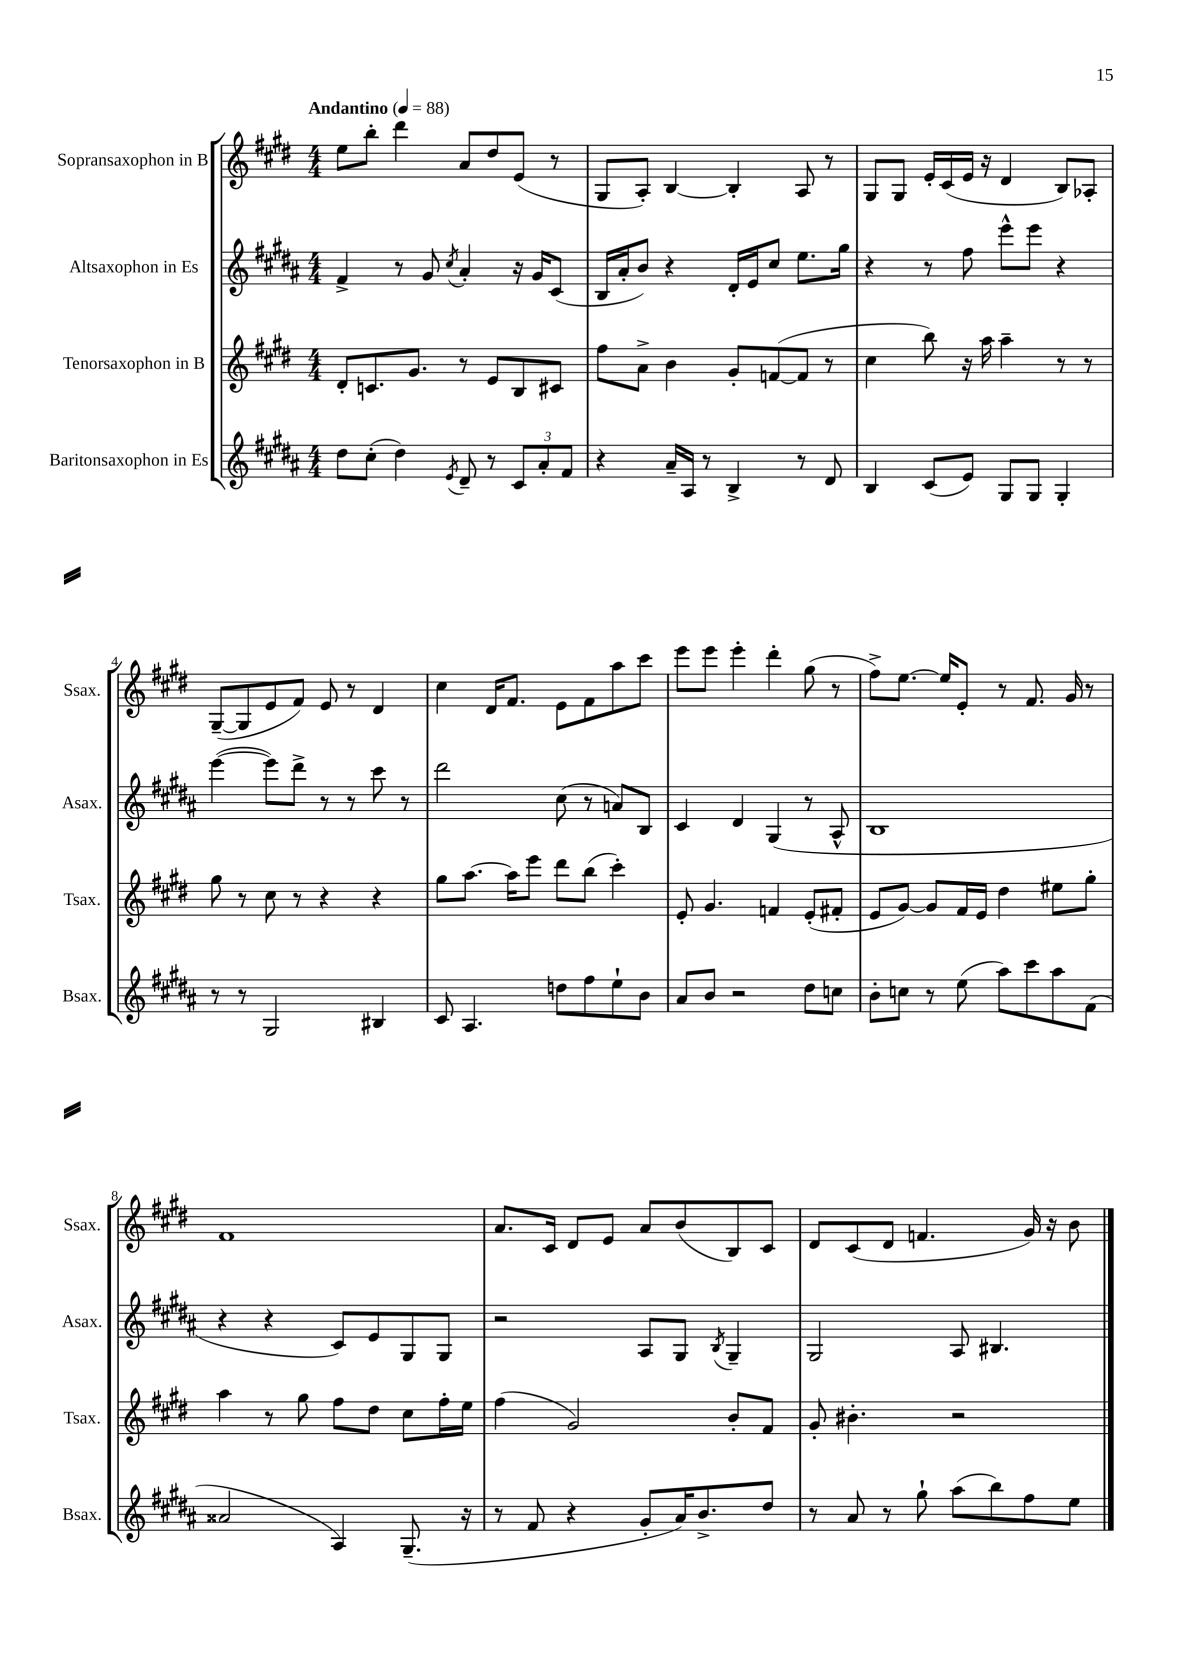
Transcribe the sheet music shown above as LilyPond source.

<<
\new StaffGroup <<
\new Staff = "s0" \with { instrumentName = "Sopransaxophon in B" shortInstrumentName = "Ssax." } {
    \clef treble \key e \major \numericTimeSignature \time 4/4 \tempo "Andantino" 4 = 88
    e''8 b''8-. dis'''4 a'8 dis''8 e'8( r8 |
    gis8 a8-.) b4~ b4-. a8 r8 |
    gis8 gis8 e'16-. cis'16( e'16 r16 dis'4 b8) aes8-. |
    gis8~--( gis8 e'8 fis'8) e'8 r8 dis'4 |
    cis''4 dis'16 fis'8. e'8 fis'8 a''8 cis'''8 |
    e'''8 e'''8 e'''4-. dis'''4-. gis''8( r8 |
    fis''8->) e''8.~ e''16 e'8-. r8 fis'8. gis'16 r8 |
    fis'1 |
    a'8. cis'16 dis'8 e'8 a'8 b'8( b8) cis'8 |
    dis'8 cis'8( dis'8 f'4. gis'16) r16 b'8 \bar "|." |
}
\new Staff = "s1" \with { instrumentName = "Altsaxophon in Es" shortInstrumentName = "Asax." } {
    \clef treble \key b \major \numericTimeSignature \time 4/4
    fis'4-> r8 gis'8 \acciaccatura { cis''8 } ais'4-. r16 gis'16 cis'8( |
    b16 ais'16-. b'8) r4 dis'16-. e'16 cis''8 e''8. gis''16 |
    r4 r8 fis''8 e'''8-^ e'''8 r4 |
    e'''4~( e'''8) dis'''8-> r8 r8 cis'''8 r8 |
    dis'''2 cis''8( r8 a'8) b8 |
    cis'4 dis'4 gis4( r8 ais8-^ |
    b1 |
    r4 r4 cis'8) e'8 gis8 gis8 |
    r2 ais8 gis8 \acciaccatura { b8 } gis4-- |
    gis2 ais8 bis4. \bar "|." |
}
\new Staff = "s2" \with { instrumentName = "Tenorsaxophon in B" shortInstrumentName = "Tsax." } {
    \clef treble \key e \major \numericTimeSignature \time 4/4
    dis'8-. c'8. gis'8. r8 e'8 b8 cis'8 |
    fis''8 a'8-> b'4 gis'8-. f'8~( f'8 r8 |
    cis''4 b''8) r16 a''16 a''4-- r8 r8 |
    gis''8 r8 cis''8 r8 r4 r4 |
    gis''8 a''8.~ a''16 e'''8 dis'''8 b''8( cis'''4-.) |
    e'8-. gis'4. f'4 e'8-.( fis'8-. |
    e'8 gis'8~) gis'8 fis'16 e'16 dis''4 eis''8 gis''8-. |
    a''4 r8 gis''8 fis''8 dis''8 cis''8 fis''16-. e''16 |
    fis''4( gis'2) b'8-. fis'8 |
    gis'8-. bis'4.-. r2 \bar "|." |
}
\new Staff = "s3" \with { instrumentName = "Baritonsaxophon in Es" shortInstrumentName = "Bsax." } {
    \clef treble \key b \major \numericTimeSignature \time 4/4
    dis''8 cis''8-.( dis''4) \acciaccatura { e'8 } dis'8-- r8 \tuplet 3/2 { cis'8 ais'8-. fis'8 } |
    r4 ais'16-- ais16 r8 b4-> r8 dis'8 |
    b4 cis'8( e'8) gis8 gis8 gis4-. |
    r8 r8 gis2 bis4 |
    cis'8 ais4. d''8 fis''8 e''8-! b'8 |
    ais'8 b'8 r2 dis''8 c''8 |
    b'8-. c''8 r8 e''8( ais''8) cis'''8 ais''8 fis'8( |
    aisis'2 ais4) gis8.--( r16 |
    r8 fis'8 r4 gis'8-. ais'16) b'8.-> dis''8 |
    r8 ais'8 r8 gis''8-! ais''8( b''8) fis''8 e''8 \bar "|." |
}
>>
>>
